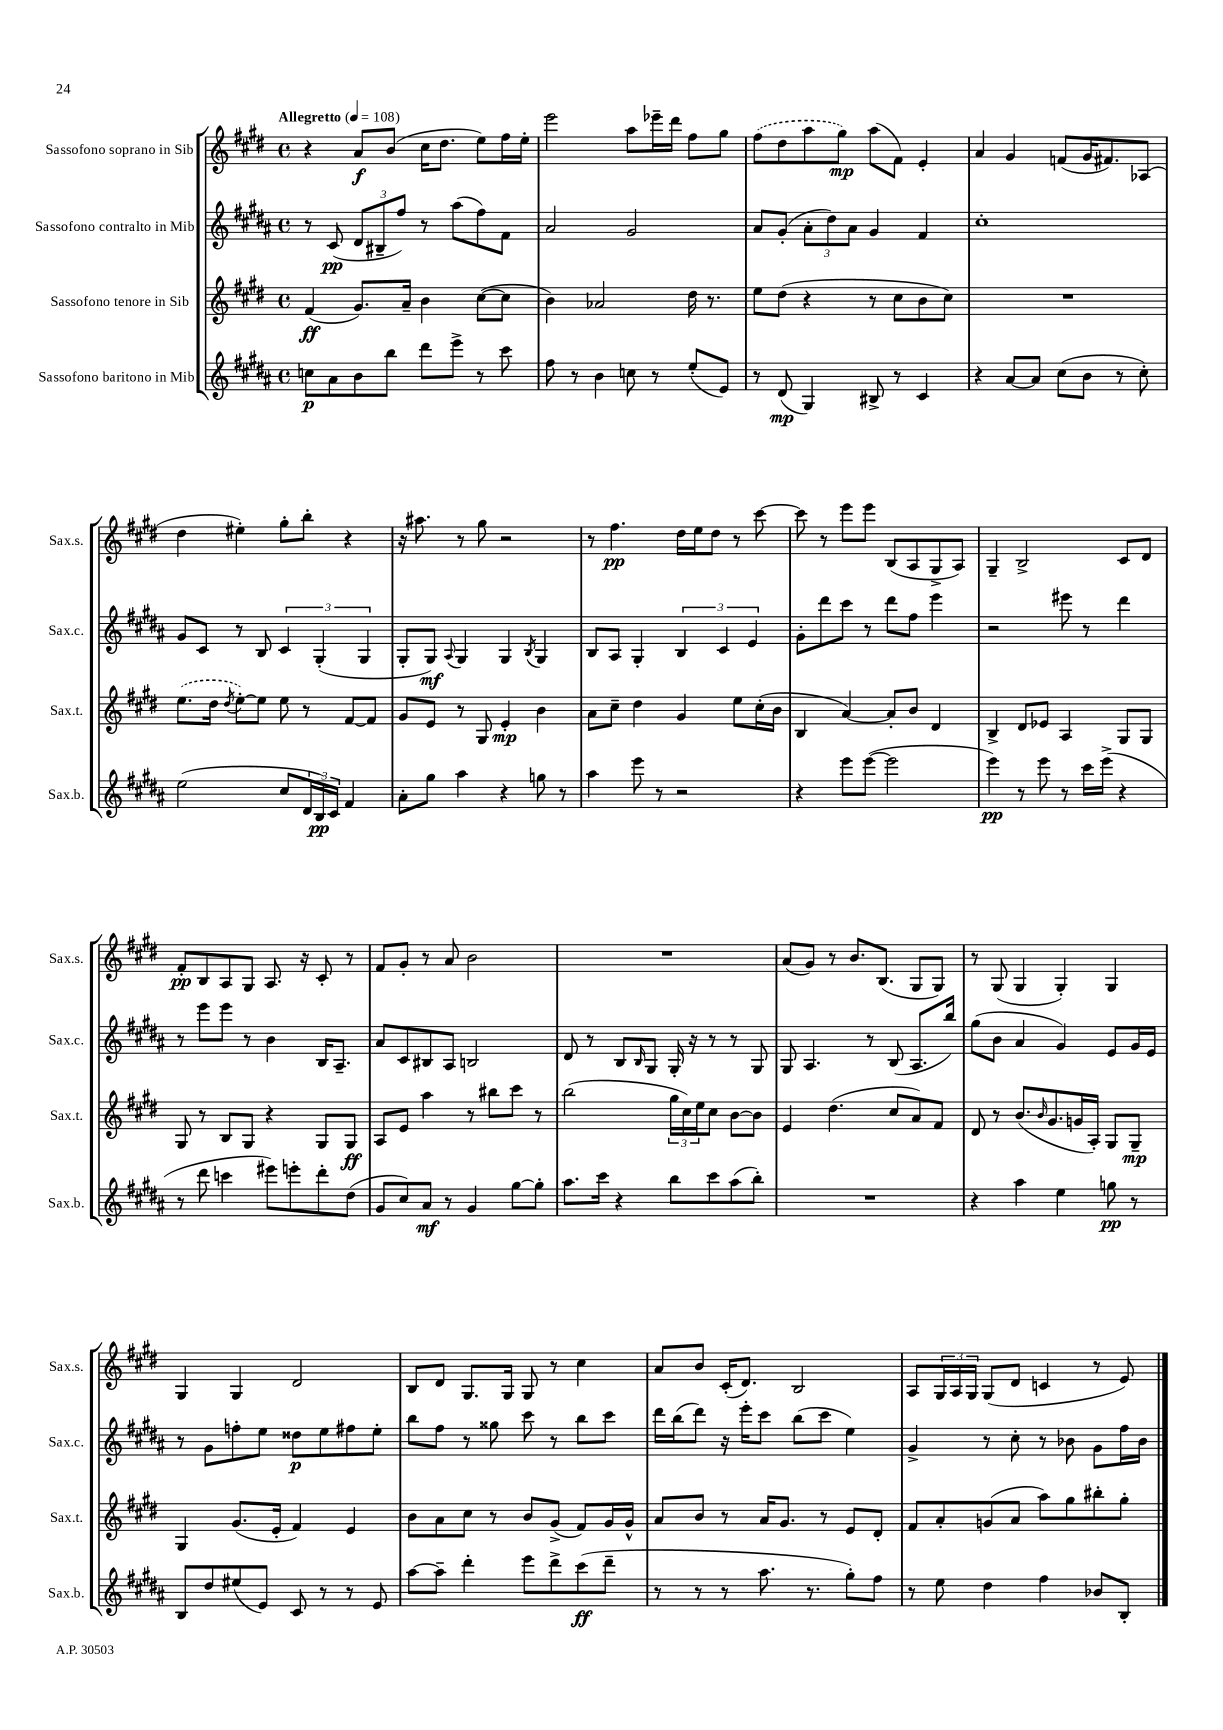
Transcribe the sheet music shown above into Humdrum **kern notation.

**kern	**kern	**kern	**kern
*staff4	*staff3	*staff2	*staff1
*clefG2	*clefG2	*clefG2	*clefG2
*k[f#c#g#d#a#]	*k[f#c#g#d#]	*k[f#c#g#d#a#]	*k[f#c#g#d#]
*M4/4	*M4/4	*M4/4	*M4/4
*met(c)	*met(c)	*met(c)	*met(c)
*MM108	*MM108	*MM108	*MM108
8cc	(4f#	8r	4r
8a#	.	(8c#	.
8b	8.g#)	12d#	8a
.	.	12B#~	.
8bb	.	.	(8b
.	.	12ff#)	.
.	16a~	.	.
8ddd#	4b	8r	16cc#
.	.	.	8.dd#
8eee^	.	(8aa#	.
8r	([8cc#	8ff#)	8ee)
8ccc#	8cc#]	8f#	16ff#
.	.	.	16ee'
=	=	=	=
8ff#	4b)	2a#	2eee
8r	.	.	.
4b	2a-	.	.
8cc	.	2g#	8aa
8r	.	.	16eee-~
.	.	.	16ddd#
(8ee'	16dd#	.	8ff#
.	8.r	.	.
8e)	.	.	8gg#
=	=	=	=
8r	8ee	8a#	(8ff#
(8d#	(8dd#	(8g#'	8dd#
4G#)	4r	12a#'	8aa
.	.	12dd#)	.
.	.	.	8gg#)
.	.	12a#	.
8B#^	8r	4g#	(8aa
8r	8cc#	.	8f#)
4c#	8b	4f#	4e'
.	8cc#)	.	.
=	=	=	=
4r	1r	1cc#'	4a
[8a#	.	.	4g#
8a#]	.	.	.
(8cc#	.	.	(8f
8b	.	.	16g#
.	.	.	8.f#)
8r	.	.	.
8cc#')	.	.	(8A-
=	=	=	=
(2ee	(8.ee	8g#	4dd#
.	.	8c#	.
.	16dd#	.	.
.	8qdd#	.	.
.	[8ee')	8r	4ee#')
.	8ee]	8B	.
8cc#	8ee	6c#	8gg#'
24d#	8r	.	8bb'
24B)	.	(6G#'	.
24c#	.	.	.
4f#	[8f#	.	4r
.	.	6G#	.
.	8f#]	.	.
=	=	=	=
8a#'	8g#	8G#'	16r
.	.	.	8.aa#
8gg#	8e	8G#)	.
.	.	8qqA#	.
4aa#	8r	4G#	8r
.	8G#	.	8gg#
4r	4e'	4G#	2r
.	.	8qB	.
8gg	4b	4G#	.
8r	.	.	.
=	=	=	=
4aa#	8a	8B	8r
.	8cc#~	8A#	4.ff#
8eee	4dd#	4G#'	.
8r	.	.	.
2r	4g#	6B	16dd#
.	.	.	16ee
.	.	.	8dd#
.	.	6c#	.
.	8ee	.	8r
.	.	6e	.
.	(16cc#'	.	[8ccc#
.	16b	.	.
=	=	=	=
4r	4B	8g#'	8ccc#]
.	.	8ddd#	8r
8eee	[4a)	8ccc#	8eee
([8eee	.	8r	8eee
2eee]	8a']	8ddd#	(8B
.	8b	8ff#	8A
.	4d#	4eee	8G#^
.	.	.	8A)
=	=	=	=
4eee)	4B^	2r	4G#~
8r	8d#	.	2B^
8eee	8e-	.	.
8r	4A	8eee#	.
16ccc#	.	8r	.
(16eee^	.	.	.
4r	8G#	4ddd#	8c#
.	8G#	.	8d#
=	=	=	=
8r	8G#	8r	8f#'
8ddd#	8r	8eee	8B
4ccc	8B	8eee	8A
.	8G#	8r	8G#
8eee#)	4r	4b	8.A
8eee'	.	.	.
.	.	.	16r
8ddd#'	8G#	16B	8c#'
.	.	8.A#~	.
(8dd#	8G#	.	8r
=	=	=	=
8g#	8A	8a#	8f#
8cc#)	8e	8c#	8g#'
8a#	4aa	8B#	8r
8r	.	8A#	8a
4g#	8r	2B	2b
.	8bb#	.	.
[8gg#	8ccc#	.	.
8gg#']	8r	.	.
=	=	=	=
8.aa#	(2bb	8d#	1r
.	.	8r	.
16ccc#	.	.	.
4r	.	8B	.
.	.	16qqB	.
.	.	8G#	.
8bb	24gg#	16G#'	.
.	24cc#)	.	.
.	.	16r	.
.	24ee	.	.
8ccc#	8cc#	8r	.
(8aa#	[8b	8r	.
8bb')	8b]	8G#	.
=	=	=	=
1r	4e	8G#	(8a
.	.	4.A#	8g#)
.	(4.dd#	.	8r
.	.	.	8.b
.	.	8r	.
.	.	.	(8.B
.	8cc#	(8B	.
.	8a)	8.A#	8G#
.	8f#	.	8G#)
.	.	16bb)	.
=	=	=	=
4r	8d#	(8gg#	8r
.	8r	8b	(8G#
4aa#	(8.b	4a#	4G#
.	16qqb	.	.
.	8.g#	.	.
4ee	.	4g#)	4G#')
.	16g	.	.
.	16A')	.	.
8gg	8G#	8e	4G#
8r	8G#~	16g#	.
.	.	16e	.
=	=	=	=
8B	4G#	8r	4G#
8dd#	.	8g#	.
(8ee#	(8.g#	8ff'	4G#
8e)	.	8ee	.
.	16e'	.	.
8c#	4f#)	8dd##	2d#
8r	.	8ee	.
8r	4e	8ff#	.
8e	.	8ee'	.
=	=	=	=
[8aa#	8b	8bb	8B
8aa#~]	8a	8ff#	8d#
4ddd#'	8cc#	8r	8.G#
.	8r	8gg##	.
.	.	.	16G#
8eee	8b	8ccc#	8G#
8ddd#^	(8g#^	8r	8r
(8ccc#	8f#)	8bb	4cc#
8ddd#~	16g#	8ccc#	.
.	16g#^^	.	.
=	=	=	=
8r	8a	16ddd#	8a
.	.	(16bb	.
8r	8b	8ddd#)	8b
8r	8r	16r	(16c#'
.	.	16eee'	8.d#)
8.aa#	16a	8ccc#	.
.	8.g#	.	.
.	.	(8bb	2B
8.r	.	.	.
.	8r	8ccc#	.
8gg#')	8e	4ee)	.
8ff#	8d#'	.	.
=	=	=	=
8r	8f#	4g#^	8A
8ee	8a'	.	24G#
.	.	.	24A
.	.	.	24G#
4dd#	(8g	8r	(8G#
.	8a	8cc#'	8d#
4ff#	8aa)	8r	4c
.	8gg#	8b-	.
8b-	8bb#'	8g#	8r
8B'	8gg#'	16ff#	8e)
.	.	16b-	.
==	==	==	==
*-	*-	*-	*-
